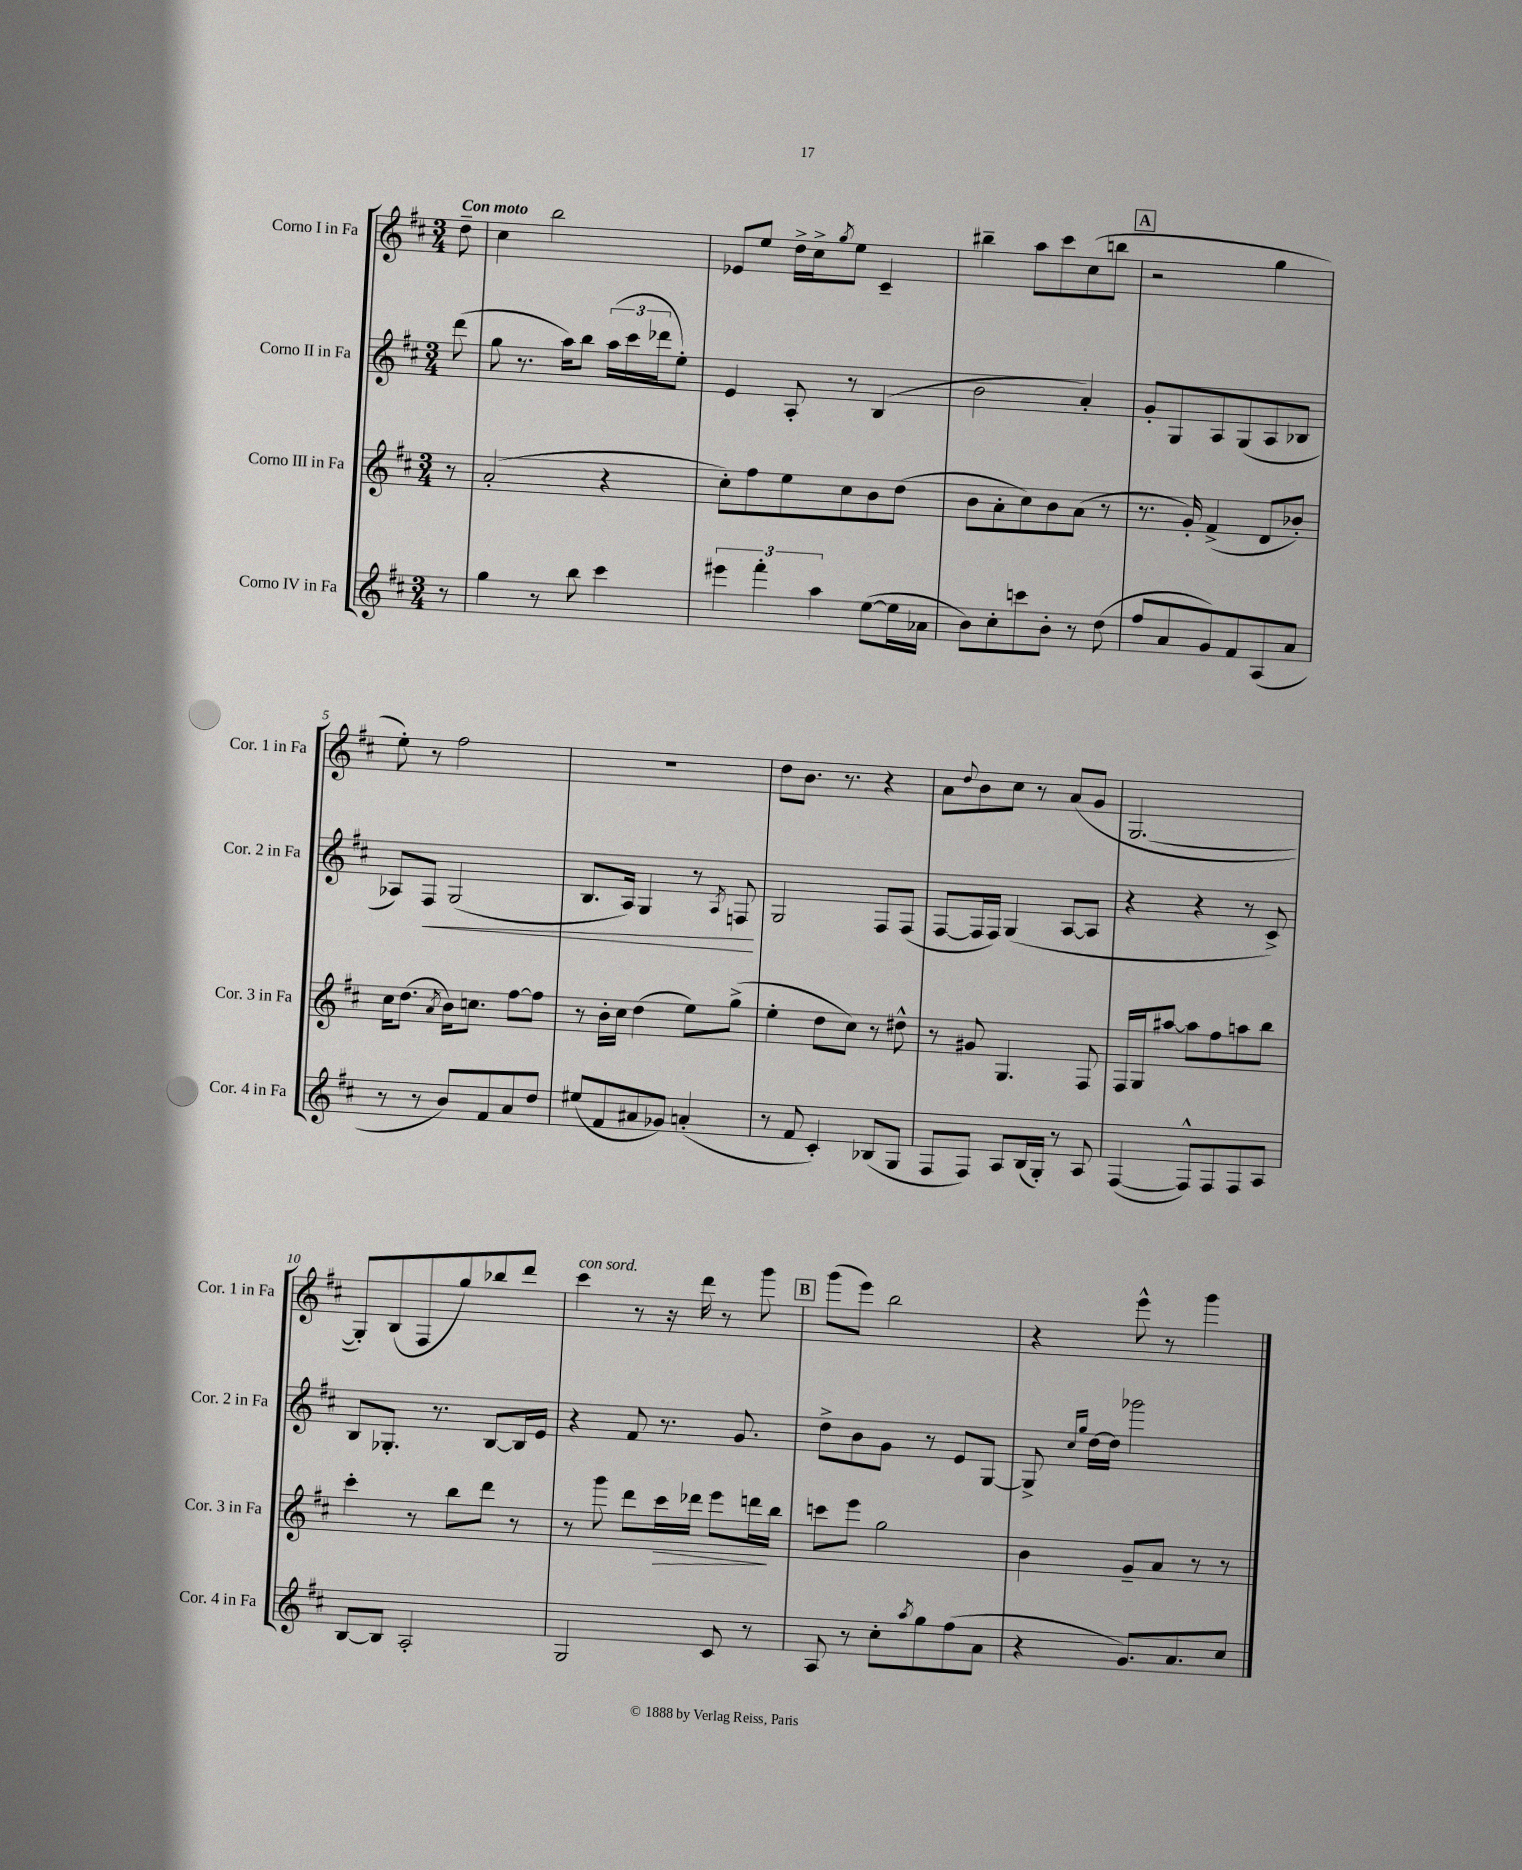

**kern	**kern	**kern	**kern
*staff4	*staff3	*staff2	*staff1
*clefG2	*clefG2	*clefG2	*clefG2
*k[f#c#]	*k[f#c#]	*k[f#c#]	*k[f#c#]
*M3/4	*M3/4	*M3/4	*M3/4
8r	8r	(8ddd	8dd~
=	=	=	=
4gg	(2a'	8gg	4cc#
.	.	8.r	.
8r	.	.	2bb
.	.	16aa)	.
8bb	.	8bb	.
4ccc#	4r	(24aa	.
.	.	24ccc#	.
.	.	24ddd-	.
.	.	8ee')	.
=	=	=	=
6eee#	8cc#')	4e	8e-
.	8ff#	.	8ee
6fff#'	.	.	.
.	8ee	8A'	16dd^
.	.	.	16cc#^
6aa	.	.	.
.	.	.	8qgg
.	8cc#	8r	8ee
([8ee	8b	(4B	4c#~
16ee]	(8dd	.	.
16a-	.	.	.
=	=	=	=
8b)	8b	2b	4bb#~
8cc#'	8a'	.	.
8ccc	8cc#)	.	8aa
8b'	8b	.	8ccc#
8r	(8a	4a')	(8cc#
(8dd	8r	.	8bb
=	=	=	=
8ff#	8.r	8g'	2r
8a	.	8G	.
.	16g')	.	.
8g)	(4f#^	8A	.
8f#	.	(8G	.
(8A	8d	8A	4gg
8a	8b-')	8B-	.
=	=	=	=
8r	16cc#	8A-)	8ee')
.	(8.dd	.	.
8r	.	8F#	8r
.	8qa	.	.
8b)	16b)	(2G	2ff#
.	8.cc	.	.
8f#	.	.	.
8a	[8ff#	.	.
8dd	8ff#]	.	.
=	=	=	=
(8ee#	8r	8.B	2.r
8f#	16b'	.	.
.	16cc#	16A)	.
8a#	(4dd	4G	.
8g-)	.	.	.
(4a'	8ee)	8r	.
.	.	8qA	.
.	(8gg^	8F	.
=	=	=	=
8r	4ee'	2G	8dd
8f#	.	.	8.b
4c#')	8dd	.	.
.	.	.	8.r
.	8cc#)	.	.
(8B-	8r	8F#	4r
8G	8dd#^^	(8F#	.
=	=	=	=
8F#	8r	[8F#	8a
.	.	.	8qqdd
8F#)	8g#	16F#]	8b
.	.	16F#)	.
8A	4.G	(4G	8cc#
(16B	.	.	8r
16G')	.	.	.
8r	.	[8A	(8a
8A	8F#	8A]	8g
=	=	=	=
([4F#	16F#	4r	[2.G
.	16G	.	.
.	[8aa#	.	.
8F#^^])	8aa#]	4r	.
8F#	8ff#	.	.
8F#	8aa	8r	.
8A	8bb	8c#^)	.
=	=	=	=
[8B	4ccc#'	8B	8G'])
8B]	.	8.G-'	(8B
2A'	8r	.	8F#
.	.	8.r	.
.	8bb	.	8gg)
.	8ddd	[8B	8bb-
.	8r	16B]	8ddd
.	.	16e	.
=	=	=	=
2G	8r	4r	4ccc#
.	8ggg	.	.
.	8ddd	8f#	8r
.	16ccc#	8.r	16r
.	16ddd-	.	16ddd
8c#	8eee	.	8r
.	.	8.g	.
8r	16ddd	.	8ggg
.	16bb	.	.
=	=	=	=
8A	8ccc	8dd^	(8ggg
8r	8eee	8b	8eee)
8cc#'	2gg	8g	2bb
8qaa	.	.	.
8gg	.	8r	.
(8ff#	.	8e	.
8a	.	[8G	.
=	=	=	=
4r	4b	8G^]	4r
.	.	16qqcc#	.
.	.	16qqgg	.
.	.	[16dd	.
.	.	16dd]	.
8.g)	8g~	2ggg-	8eee^^
.	8a	.	8r
8.a	.	.	.
.	8r	.	4ggg
8cc#	8r	.	.
==	==	==	==
*-	*-	*-	*-
